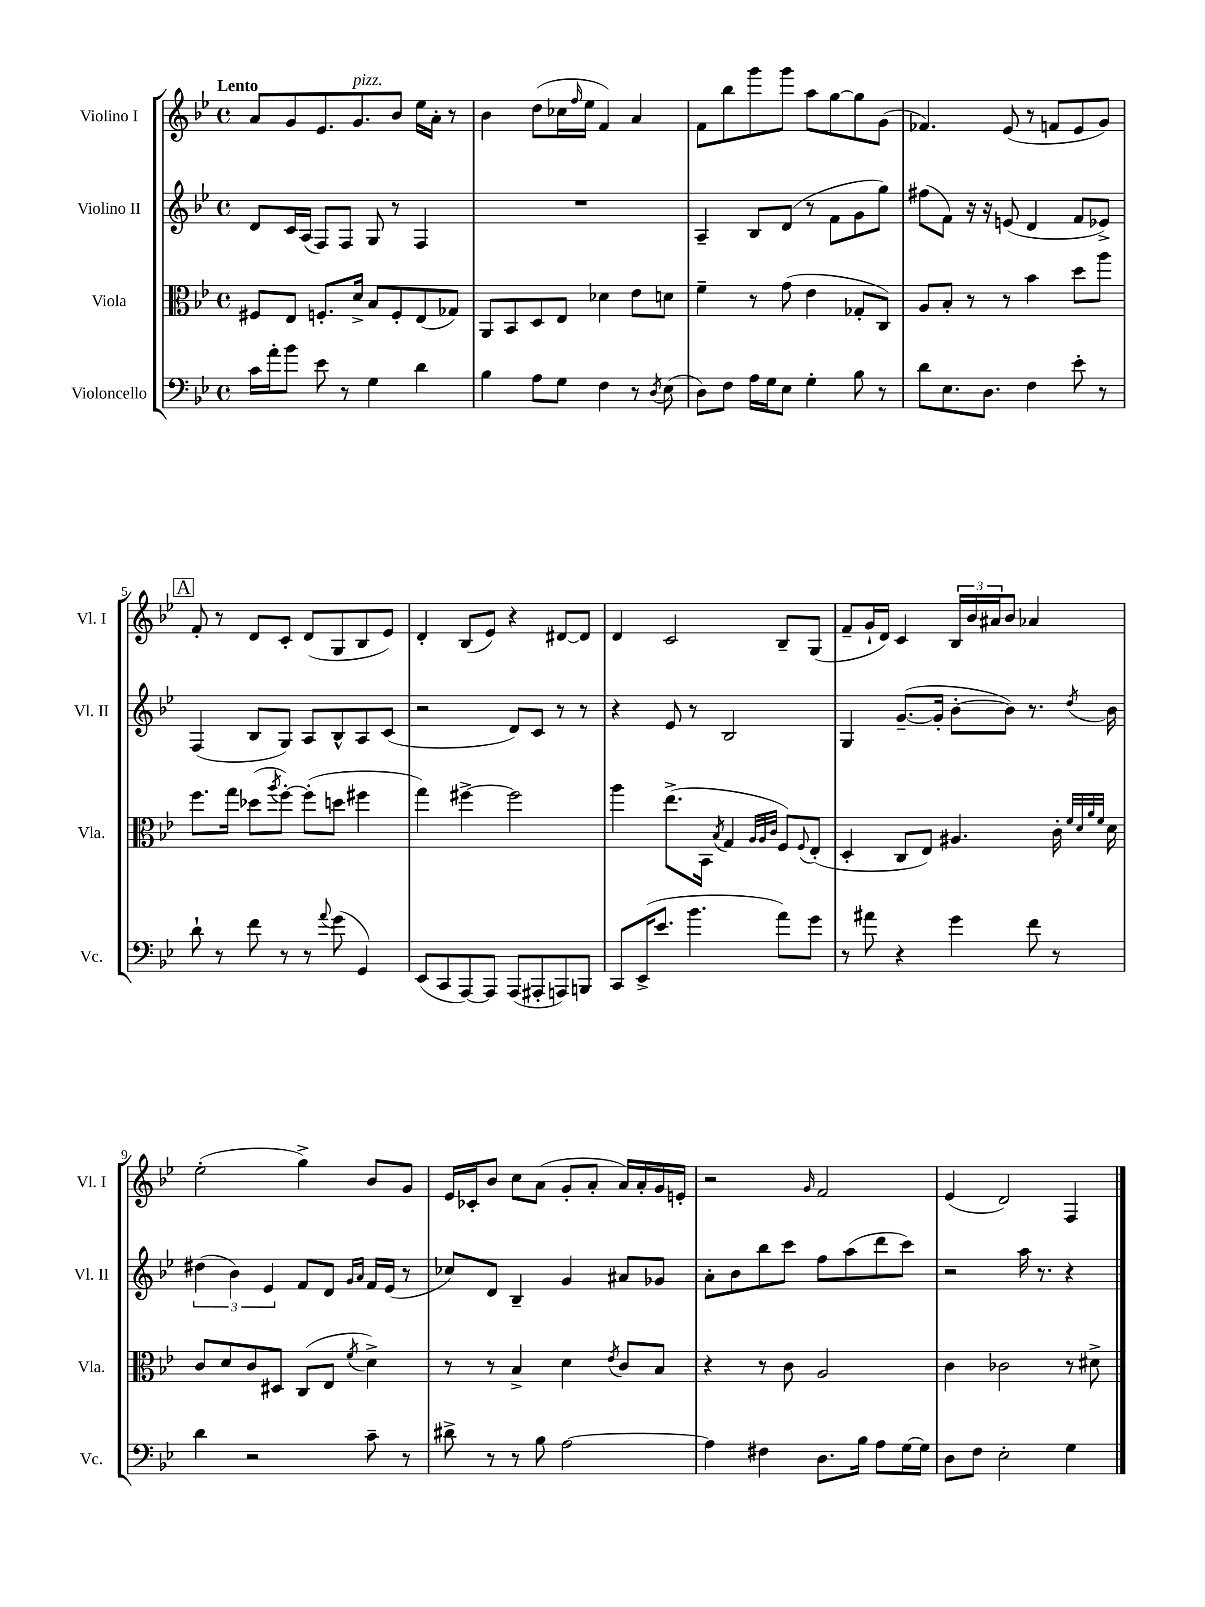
<<
\new StaffGroup <<
\new Staff = "s0" \with { instrumentName = "Violino I" shortInstrumentName = "Vl. I" } {
    \clef treble \key bes \major \defaultTimeSignature \time 4/4 \tempo "Lento"
    a'8 g'8 ees'8. g'8.^\markup { \italic "pizz." } bes'8 ees''16 a'16-. r8 |
    bes'4 d''8( ces''16 \grace { f''16 } ees''16 f'4) a'4 |
    f'8 bes''8 g'''8 g'''8 a''8 g''8~ g''8 g'8( |
    fes'4.) ees'8( r8 f'8 ees'8 g'8) |
    \mark \markup { \box "A" } f'8-. r8 d'8 c'8-. d'8( g8 bes8 ees'8) |
    d'4-. bes8( ees'8) r4 dis'8~ dis'8 |
    d'4 c'2 bes8-- g8( |
    f'8-- g'16-! d'16) c'4 \tuplet 3/2 { bes16 bes'16 ais'16 } bes'8 aes'4 |
    ees''2-.( g''4->) bes'8 g'8 |
    ees'16 ces'16-. bes'8 c''8 a'8( g'8-. a'8-. a'16) a'16-. g'16 e'16-. |
    r2 \grace { g'16 } f'2 |
    ees'4( d'2) f4 \bar "|." |
}
\new Staff = "s1" \with { instrumentName = "Violino II" shortInstrumentName = "Vl. II" } {
    \clef treble \key bes \major \defaultTimeSignature \time 4/4
    d'8 c'16 a16( f8) f8 g8 r8 f4 |
    R1 |
    a4-- bes8 d'8( r8 f'8 g'8 g''8) |
    fis''8( f'8) r16 r16 e'8( d'4 f'8 ees'8->) |
    \mark \markup { \box "A" } f4( bes8 g8) a8 bes8-^ a8 c'8( |
    r2 d'8) c'8 r8 r8 |
    r4 ees'8 r8 bes2 |
    g4 g'8.~--( g'16-. bes'8~-. bes'8) r8. \acciaccatura { d''8 } bes'16 |
    \tuplet 3/2 { dis''4( bes'4) ees'4 } f'8 d'8 \grace { g'16 a'16 } f'16 ees'16( r8 |
    ces''8) d'8 bes4-- g'4 ais'8 ges'8 |
    a'8-. bes'8 bes''8 c'''8 f''8 a''8( d'''8 c'''8) |
    r2 a''16 r8. r4 \bar "|." |
}
\new Staff = "s2" \with { instrumentName = "Viola" shortInstrumentName = "Vla." } {
    \clef alto \key bes \major \defaultTimeSignature \time 4/4
    fis8 ees8 f8.-. d'16-> bes8 f8-. ees8( ges8) |
    a,8 bes,8 d8 ees8 des'4 ees'8 d'8 |
    f'4-- r8 g'8( ees'4 ges8-. c8) |
    a8 bes8-. r8 r8 bes'4 d''8 a''8 |
    \mark \markup { \box "A" } f''8. g''16 des''8( \acciaccatura { a''8 } f''8~-.) f''8-.( d''8 fis''4 |
    g''4) fis''4~-> fis''2 |
    a''4 ees''8.->( bes,16 \acciaccatura { bes8 } g4 \grace { a32 a32 c'32 } f8) \appoggiatura { f8 } ees8-.( |
    d4-. c8 ees8) ais4. c'16-. \grace { f'32 d'32 a'32 f'32 } d'16 |
    c'8 d'8 c'8 dis8 c8( ees8 \acciaccatura { f'8 } d'4->) |
    r8 r8 bes4-> d'4 \acciaccatura { ees'8 } c'8 bes8 |
    r4 r8 c'8 a2 |
    c'4 ces'2 r8 dis'8-> \bar "|." |
}
\new Staff = "s3" \with { instrumentName = "Violoncello" shortInstrumentName = "Vc." } {
    \clef bass \key bes \major \defaultTimeSignature \time 4/4
    c'16 a'16-. bes'8 ees'8 r8 g4 d'4 |
    bes4 a8 g8 f4 r8 \acciaccatura { d8 } ees8( |
    d8) f8 a16 g16 ees8 g4-. bes8 r8 |
    d'8 ees8. d8. f4 ees'8-. r8 |
    \mark \markup { \box "A" } d'8-! r8 f'8 r8 r8 \appoggiatura { a'8 } g'8( g,4) |
    ees,8( c,8 a,,8~) a,,8 a,,8( ais,,8-. a,,8) b,,8 |
    c,8 ees,16->( ees'8. bes'4. a'8) g'8 |
    r8 ais'8 r4 g'4 f'8 r8 |
    d'4 r2 c'8-- r8 |
    dis'8-> r8 r8 bes8 a2~ |
    a4 fis4 d8. bes16 a8 g16~ g16 |
    d8 f8 ees2-. g4 \bar "|." |
}
>>
>>
